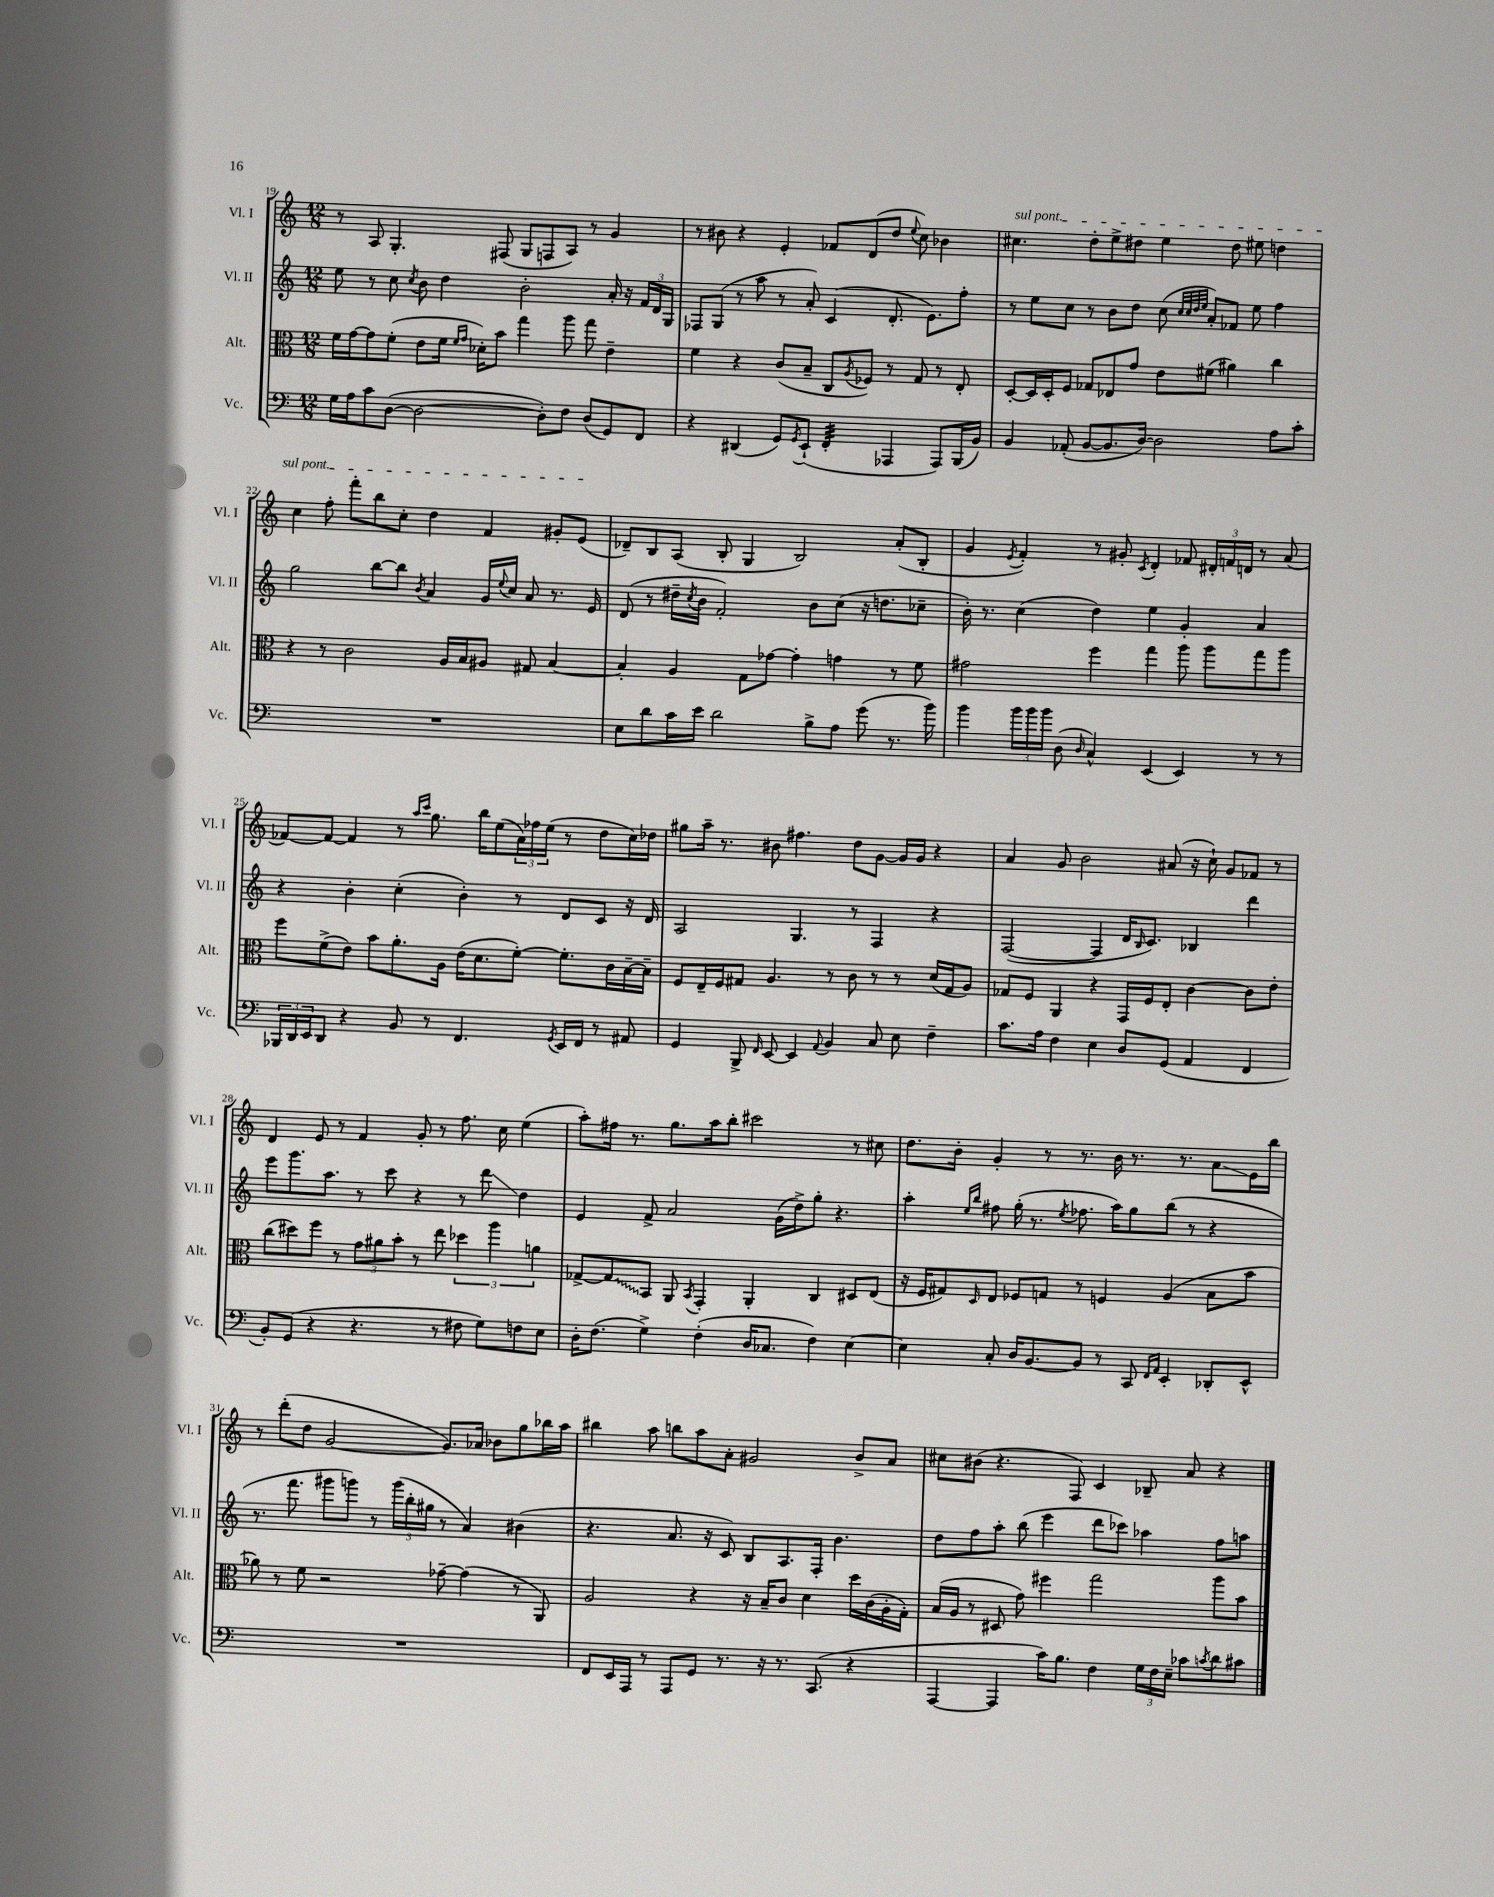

**kern	**kern	**kern	**kern
*staff4	*staff3	*staff2	*staff1
*clefF4	*clefC3	*clefG2	*clefG2
*k[]	*k[]	*k[]	*k[]
*M12/8	*M12/8	*M12/8	*M12/8
16G\LL	16f\LL	8ee\	8r
16A\J	[16g\J	.	.
8c\	8g\]	8r	8A/
([8D\J	(8f'\J	8cc\	4.G'/
.	.	8qcc/	.
2D\_	8e\L	8b\	.
.	16f\Jk	4dd\	.
.	16qqf/LL	.	.
.	16qqg/JJ	.	.
.	16d-'\LK)	.	.
.	8b\J	.	(8F#/
.	4gg\	2b'\	8G/L
8D'\]L)	.	.	8F/
8F\J	8aa\	.	8A/J)
(8D/L	8gg\	.	8r
8GG/)	4e~\	16a'/	4g/
.	.	16r	.
8FF/J	.	24f/LL	.
.	.	24d/	.
.	.	24G/JJ	.
=	=	=	=
4r	4f\	8F-/L	8r
.	.	(8G/J	8b#\
(4DD#/	4r	8r	4r
.	.	8aa\	.
8GG/L)	(8c/L	8r	4e'/
8qGG/	.	.	.
(8EE`/J	8B~/J	8a'/)	.
4FF'/	8C/L	(4c/	8f-/L
.	8qA/	.	.
.	8F-/J)	.	(8d/
4AAA-/	8r	8.d'/	8dd/J
.	.	.	8qqee/
.	8G/	.	8cc\)
.	.	8.e\L)	.
8AAA-/L)	8r	.	4b-\
(16BBB/L	8E'/	8ff'\J	.
16BB/JJ)	.	.	.
=	=	=	=
4BB/	[8D'/L	8r	4.cc#\
.	16D/]L	8ee\L	.
.	16D'/J	.	.
(8AA-'/	8F/J	8cc\J	.
[8BB/L	8G-/L	8r	8dd'\L
8.BB/]	8E-/	8b\L	8ee^\
.	8g/J	8dd\J	8dd#\J
[16D/Jk)	.	.	.
2D\]	8e\L	(8cc\	4ee\
.	.	32qqcc/LLL	.
.	.	32qqcc/	.
.	.	32qqdd/	.
.	.	32qqee/JJJ	.
.	(8f#\J	8a'/L)	.
.	4a#\)	8f-/J	8dd#\
.	.	8ee\	8ee#\
8A\L	4cc\	4ff\	4dd\
8c'\J	.	.	.
=	=	=	=
1.r	4r	2gg\	4cc\
.	8r	.	8ff'\
.	2c\	.	8fff'\L
.	.	[8bb\L	8bb\
.	.	8bb\]J	8cc'\J
.	.	8qb/	.
.	.	4a/	4dd\
.	16A/LL	.	.
.	16B/J	.	.
.	8A#/J	16g/LL	4f/
.	.	8qqee/	.
.	.	16cc/JJ	.
.	8G#/	8a/	.
.	[4B/	8.r	8g#'/L
.	.	.	(8e/J
.	.	16e/	.
=	=	=	=
8E\L	4B'/]	(8d/	8d-~/L)
8d\	.	8r	8B/
16c\L	4A/	16dd#~\LL	(8A/J
.	.	8qcc/	.
16e\JJ	.	16b\JJ	.
2d\	.	2f'/)	8B'/
.	8G\L	.	4G/
.	[8g-\J	.	.
.	4g-'\]	.	2B/)
8B^\L	.	8b\L	.
8A\J	4g\	(8cc\J	.
(8g\	.	16r	.
.	.	8.dd\L	.
8.r	8r	.	(8a'/L
.	8f\	8cc-~\J	8B'/J
16b\)	.	.	.
=	=	=	=
4b\	2g#\	16b'\)	4g/
.	.	8.r	.
.	.	.	8qe/
24b\LL	.	(4cc\	4f'/)
24b\	.	.	.
24b\JJ	.	.	.
(8D\	.	.	.
16qqD/	.	.	.
4C^^/)	4ff\	4dd\)	8r
.	.	.	8g#'/
.	.	.	8qc/
(4EE/	4gg\	4ee\	4d'/
4EE/)	8aa\	4g'/	8f-/
.	8aa\L	.	24d#'/LL
.	.	.	24f/
.	.	.	24d/JJ
8r	8gg\	4a/	8r
8r	8aa\J	.	(8a/
=	=	=	=
24BBB-/LL	8ff\L	4r	[8f-/L)
24DD/	.	.	.
24EE/J	.	.	.
8DD/J	(8f^\	.	8f-/_J
4r	8e\J)	4b'\	4f-/]
.	8b\L	.	.
8BB/	8.a'\	(4cc'\	8r
.	.	.	16qqaa/LL
.	.	.	16qqccc/JJ
8r	.	.	8.gg\
.	16A\Jk	.	.
4.FF/	(16e\LK	4b'\)	.
.	8.d\	.	16bb\LK
.	.	.	(8ee\
.	[8f'\J)	8r	24a\L)
.	.	.	24ff-\
.	.	.	(24ee\JJ
8qGG/	.	.	.
16EE/LL	8.f'\]L	8d/L	8r
16FF/JJ	.	.	.
8r	.	8c/J	8dd\L
.	16c\L	.	.
8AA#/	[16B~\	16r	16cc\L)
.	16B~\]JJ	16d/	16dd-\JJ
=	=	=	=
4GG/	8F/L	2A/	8gg#\L
.	16E~/L	.	16aa~\Jk
.	16F/J	.	8.r
8BBB^/	8G#/J	.	.
16qqFF/	.	.	.
[8EE/	4.A/	.	8b#\
4EE/]	.	4.G/	4.ff#\
8qqAA/	.	.	.
4BB/	8r	.	.
.	8c\	8r	8dd\L
8C/	8r	4F/	[8g\J
8E\	8r	.	16g/]LL
.	.	.	16g/JJ
4F~\	(16d/LL	4r	4r
.	16G#/J	.	.
.	8A/J)	.	.
=	=	=	=
8.c\L	8G-/L	([2F/	4a/
.	8F/J	.	.
16A\Jk	.	.	.
4F\	4AA/	.	8g/
.	.	.	2b\
4E\	4r	4F/]	.
8D/L	16GG/LL	16d/LK	.
.	.	16qqB/	.
.	16F/J	8.c/J)	.
(8GG/J	8E'/J	.	(8a#/
4AA/	[4c\	4B-/	16r
.	.	.	16cc`\)
.	.	.	8g/L
4FF/	8c\]L	4ddd\	8f-/J
.	8e'\J	.	8r
=	=	=	=
8BB'/L)	(8cc\L	8eee\L	4d/
(8GG/J	8dd#\)	8.ggg\	.
4r	8ff\J	.	8e/
.	.	8.aa\J	.
.	8r	.	8r
4.r	12g\L	8r	4f/
.	12a#\	.	.
.	.	8ccc\	.
.	12b'\J	.	.
.	8r	4r	8g'/
8r	8ee\	.	8r
8F#\	6dd-\	8r	8.ff\
8G\L)	.	8ddd\	.
.	6aa\	.	.
.	.	.	16cc\
8F\	.	4dd\	(4ee\
.	6a\	.	.
8E\J	.	.	.
=	=	=	=
16D'\LK	[8G-^/L	4e/	8aa'\L)
(8.F\J	.	.	.
.	8G-/]	.	16ff#\Jk
.	.	.	8.r
4G^\)	8BB/J	8f^/	.
.	8AA/	2a/	8.gg\L
.	8qBB/	.	.
(4F'\	4GG'/	.	.
.	.	.	16aa\k
.	.	.	8bb'\J
16D/LK	4AA'/	.	2ccc#\
8.C-/J	.	.	.
.	.	(16g\LL	.
.	.	16dd^\J)	.
4F\)	4C/	8gg'\J	.
.	.	4.r	.
[4E\	8D#/L	.	8r
.	(8E/J	.	8cc#\
=	=	=	=
4E\]	16r	4aa'\	8.dd\L
.	16F/LK	.	.
.	8G#/)	.	.
.	.	.	16b'\Jk
.	.	16qqee/LL	.
.	16qqD/	16qqbb/JJ	.
8C'/	8E/J	8ff#\	4g'/
16D/LK	8F-/L	(16gg'\	.
[8.BB/	.	8.r	.
.	8G/J	.	8r
.	.	8qee/	.
8BB/]J	8r	8.ff-\	8.r
8r	4F/	.	.
.	.	16aa\LK)	16b\
8CC/	.	8gg\	8.r
16qqFF/LL	.	.	.
16qqAA/JJ	.	.	.
4EE'/	(4A/	(8bb\J	.
.	.	.	8.r
.	.	8r	.
8DD-'/L	8B\L	4r	8a\L
8EE^^/J	8b\J	.	16e\L
.	.	.	16bb\JJ
=	=	=	=
1.r	8a-\)	8.r	8r
.	8r	.	(8ddd'\L
.	.	8.fff\	.
.	8f\	.	8dd\J
.	2r	8ggg#\L	[2g/
.	.	8ggg\J)	.
.	.	8r	.
.	.	(24ggg\LL	.
.	.	24bb'\	.
.	.	24gg#\JJ	.
.	[8g-~\	8r	8.g/]L)
.	(4g-\]	4a/)	.
.	.	.	16a-/Jk
.	.	.	8b-\L
.	8r	(4b#\	8gg\
.	8AA/)	.	16bb-\L
.	.	.	16aa\JJ
=	=	=	=
8FF/L	2A/	4.r	4bb#\
16EE/L	.	.	.
16AAA/JJ	.	.	.
8r	.	.	8aa\
8AAA/L	.	8.a/	8bb\L
8GG/J	4r	.	8aa\
.	.	16r	.
8.r	.	8c/)	8a'\J
.	16r	8B/L	2g#/
16r	16B~/LK	.	.
8.r	8c/J	8.A/	.
.	4d\	.	.
(8.CC/	.	16F'/Jk	.
.	.	4.b\	.
4r	16dd\LL	.	8b^/L
.	(16c\	.	.
.	16A'\	.	8a/J
.	16G'\JJ)	.	.
=	=	=	=
[4AAA/	(16B/LL	8dd\L	8cc#\L
.	16A/JJ	.	.
.	8r	8ff\	(8b#\J
4AAA/]	8D#/	8aa'\J	4.r
.	8g\)	(8bb\	.
16c\LK)	4ff#\	4eee\	.
8.B\J	.	.	.
.	.	.	8F/)
4F\	2gg\	8ddd\L	4c/
.	.	8ccc-\J)	.
24G\LL	.	4aa-\	8B-~/
24F\	.	.	.
24E~\JJ	.	.	.
8c-\L	.	.	8a/
8qc/	.	.	.
8d\	8aa\L	8ff\L	4r
8c#\J	8b\J	8aa\J	.
==	==	==	==
*-	*-	*-	*-
